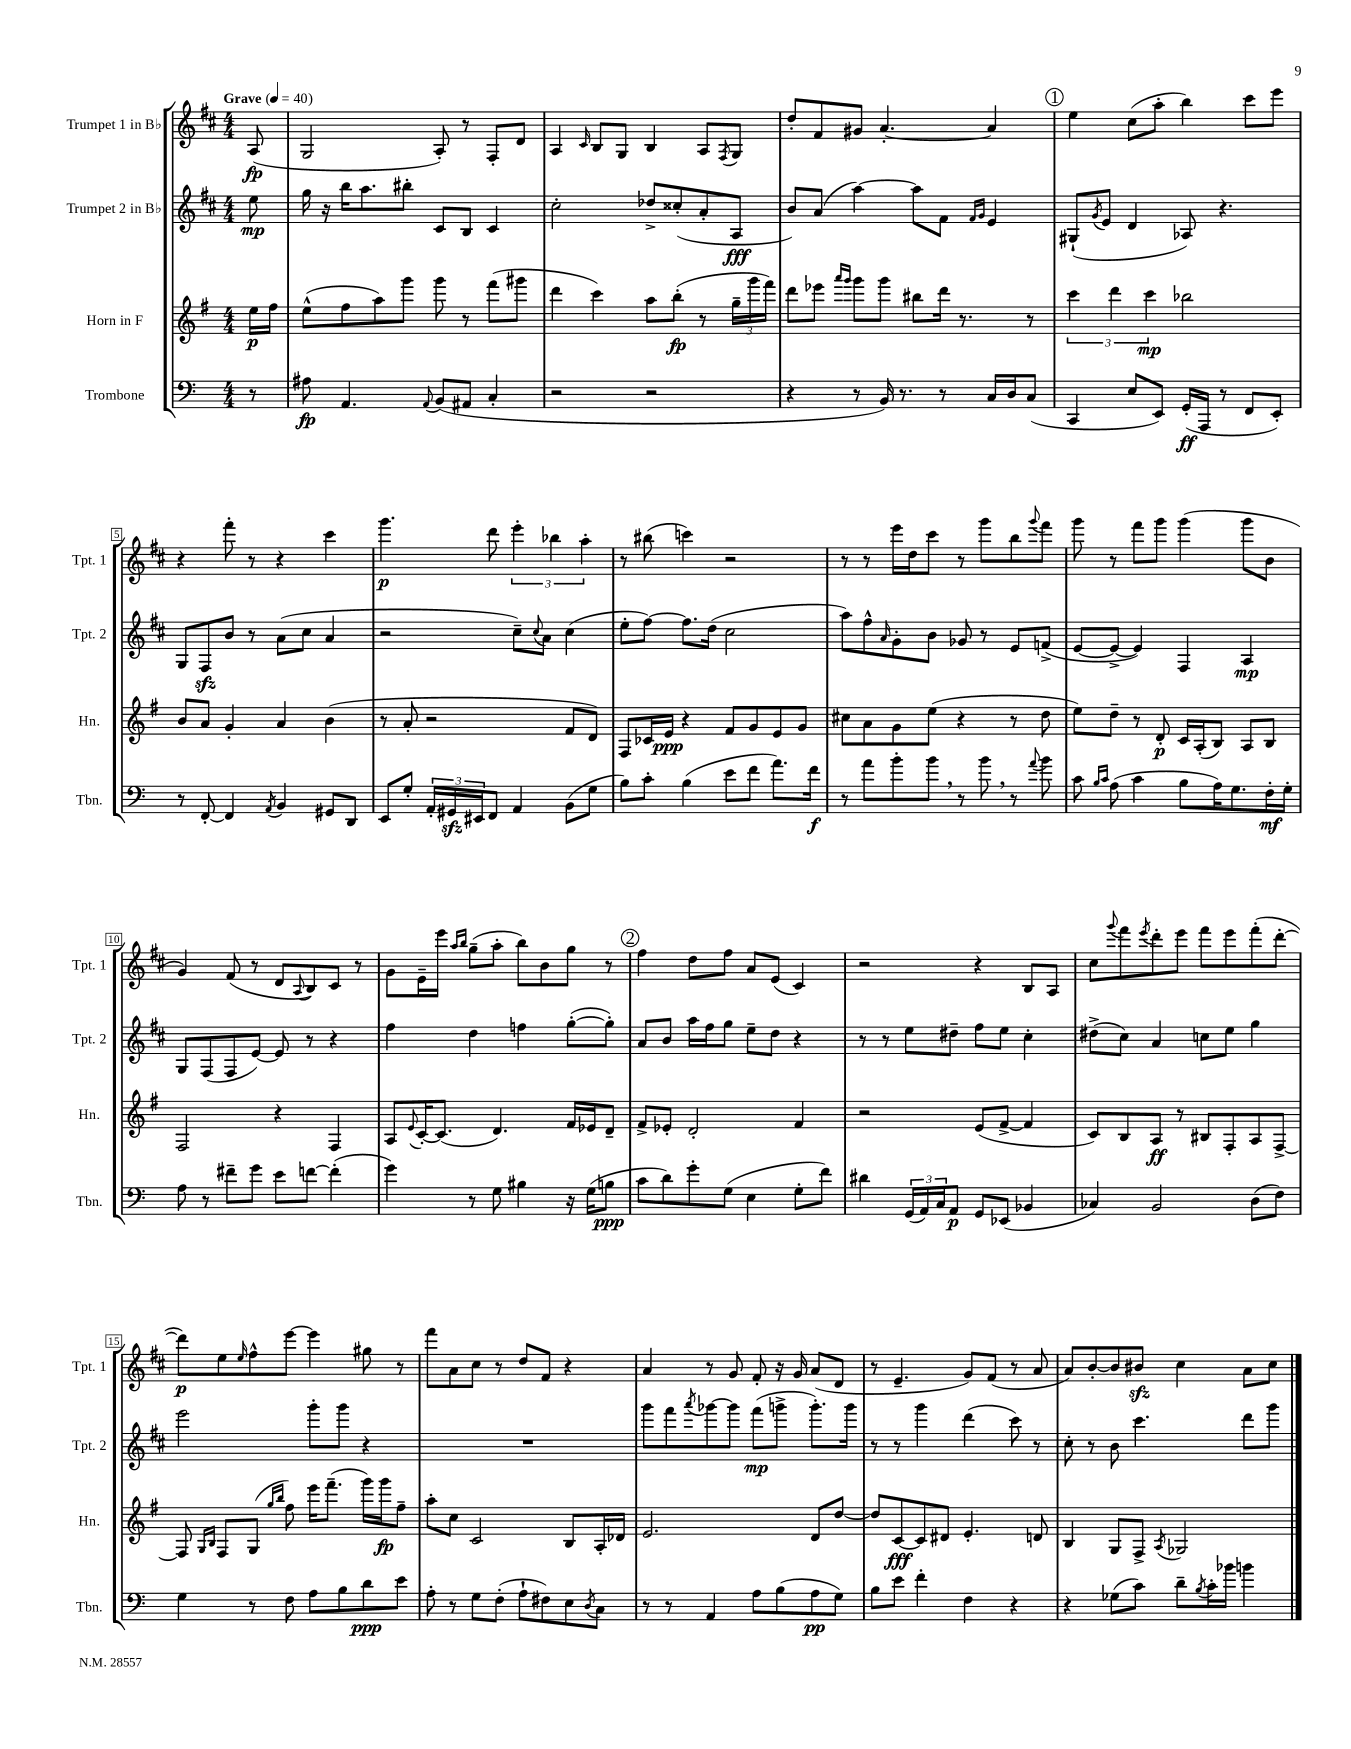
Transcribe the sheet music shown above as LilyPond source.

<<
\new StaffGroup <<
\new Staff = "s0" \with { instrumentName = "Trumpet 1 in Bb" shortInstrumentName = "Tpt. 1" } {
    \clef treble \key d \major \numericTimeSignature \time 4/4 \partial 8 \tempo "Grave" 4 = 40
    a8\fp( |
    g2 a8-.) r8 fis8-. d'8 |
    a4 \grace { cis'16 } b8 g8 b4 a8 \acciaccatura { fis8 } g8 |
    d''8-. fis'8 gis'8 a'4.~-. a'4 |
    \mark \markup { \circle "1" } e''4 cis''8( a''8-. b''4) cis'''8 e'''8 |
    r4 fis'''8-. r8 r4 cis'''4 |
    g'''4.\p d'''8 \tuplet 3/2 { e'''4-. bes''4 a''4-. } |
    r8 bis''8( c'''4) r2 |
    r8 r8 e'''16 d''16 cis'''8 r8 g'''8 b''8 \appoggiatura { g'''8 } fis'''8 |
    g'''8 r8 fis'''8 g'''8 g'''4( g'''8 b'8 |
    g'4) fis'8( r8 d'8 \appoggiatura { a8 } b8) cis'8 r8 |
    g'8 e'16-- e'''16 \grace { a''16 b''16 } g''8--( a''8-. b''8) b'8 g''8 r8 |
    \mark \markup { \circle "2" } fis''4 d''8 fis''8 a'8 e'8( cis'4) |
    r2 r4 b8 a8 |
    cis''8 \appoggiatura { g'''8 } fis'''8 \acciaccatura { e'''8 } d'''8-. e'''8 fis'''8 e'''8 fis'''8-.( d'''8~-. |
    d'''8\p) e''8 \grace { e''16 } fis''8-^ e'''8~ e'''4 gis''8 r8 |
    fis'''8 a'8 cis''8 r8 d''8 fis'8 r4 |
    a'4 r8 g'8 fis'8-. r16 g'16 a'8( d'8 |
    r8 e'4.-- g'8) fis'8( r8 a'8 |
    a'8) b'8~-. b'8 bis'8\sfz cis''4 a'8 cis''8 \bar "|." |
}
\new Staff = "s1" \with { instrumentName = "Trumpet 2 in Bb" shortInstrumentName = "Tpt. 2" } {
    \clef treble \key d \major \numericTimeSignature \time 4/4 \partial 8
    e''8\mp |
    g''16 r16 b''16 a''8. bis''8-. cis'8 b8 cis'4 |
    cis''2-. des''8-> cisis''8-.( a'8-. a8\fff |
    b'8) a'8( a''4~) a''8 fis'8 \grace { fis'16 g'16 } e'4 |
    \mark \markup { \circle "1" } gis8-!( \acciaccatura { g'8 } e'8 d'4 aes8) r4. |
    g8 fis8\sfz b'8 r8 a'8( cis''8 a'4 |
    r2 cis''8--) \appoggiatura { cis''8 } a'8 cis''4( |
    e''8-. fis''8~) fis''8. d''16( cis''2 |
    a''8) fis''8-^ \grace { a'16 } g'8-. b'8 ges'8 r8 e'8 f'8->( |
    e'8~ e'8~-> e'4) fis4 a4\mp |
    g8 fis8( fis8 e'8~) e'8 r8 r4 |
    fis''4 d''4 f''4 g''8~-.( g''8-.) |
    \mark \markup { \circle "2" } a'8 b'8 a''16 fis''16 g''8 e''8-- d''8 r4 |
    r8 r8 e''8 dis''8-- fis''8 e''8 cis''4-. |
    dis''8->( cis''8) a'4 c''8 e''8 g''4 |
    e'''2 g'''8-. g'''8 r4 |
    R1 |
    g'''8 fis'''8 \acciaccatura { a'''8 } ges'''8~ ges'''8 fis'''8\mp( g'''8-> g'''8.-.) g'''16 |
    r8 r8 g'''4 d'''4( cis'''8) r8 |
    cis''8-. r8 b'8 cis'''4. d'''8 g'''8 \bar "|." |
}
\new Staff = "s2" \with { instrumentName = "Horn in F" shortInstrumentName = "Hn." } {
    \clef treble \key g \major \numericTimeSignature \time 4/4 \partial 8
    e''16\p fis''16 |
    e''8-^( fis''8 a''8) g'''8 g'''8 r8 fis'''8( gis'''8 |
    d'''4 c'''4) a''8 b''8-.\fp( r8 \tuplet 3/2 { g''16-- g'''16 fis'''16) } |
    d'''8 ees'''8 \grace { a'''16 g'''16 } g'''8 g'''8 bis''8 d'''16 r8. r8 |
    \mark \markup { \circle "1" } \tuplet 3/2 { c'''4 d'''4 c'''4\mp } bes''2 |
    b'8 a'8 g'4-. a'4 b'4( |
    r8 a'8-. r2 fis'8 d'8) |
    fis8 ces'16 e'16\ppp r4 fis'8 g'8 e'8 g'8 |
    cis''8 a'8 g'8 e''8( r4 r8 d''8 |
    e''8) d''8-- r8 d'8-.\p c'16 a16-.( b8) a8 b8 |
    fis2 r4 fis4 |
    a8 \appoggiatura { e'8 } c'16~-. c'8.( d'4.) fis'16 ees'16 d'8-- |
    \mark \markup { \circle "2" } fis'8-> ees'8-. d'2-. fis'4 |
    r2 e'8( fis'8~-> fis'4 |
    c'8) b8 a8\ff r8 bis8 fis8-. a8 fis8~-> |
    fis8 \grace { g16 b16 } fis8 g8( \grace { g''16 b''16 } fis''8) e'''16 fis'''8.--( g'''16) g'''16\fp fis''8-- |
    a''8-. c''8 c'2 b8 a16-. des'16 |
    e'2. d'8 d''8~ |
    d''8 c'8~\fff c'8 dis'8 e'4.-. d'8 |
    b4 g8 fis8-> \acciaccatura { a8 } ges2 \bar "|." |
}
\new Staff = "s3" \with { instrumentName = "Trombone" shortInstrumentName = "Tbn." } {
    \clef bass \key c \major \numericTimeSignature \time 4/4 \partial 8
    r8 |
    ais8\fp a,4. \appoggiatura { a,8 } b,8( ais,8 c4-. |
    r2 r2 |
    r4 r8 b,16) r8. r8 c16 d16 c8( |
    \mark \markup { \circle "1" } c,4 e8 e,8) g,16-.\ff( a,,16 r8 f,8 e,8-.) |
    r8 f,8~-. f,4 \acciaccatura { a,8 } b,4 gis,8 d,8 |
    e,8 g8-. \tuplet 3/2 { a,16-. gis,16\sfz eis,16 } f,8 a,4 b,8( g8 |
    b8) c'8-. b4( e'8 f'8 a'8.) f'16\f |
    r8 a'8 b'8-. b'8 \breathe r8 b'8 \breathe r8 \appoggiatura { a'8 } b'8 |
    c'8 \grace { b16 c'16 } a8( c'4 b8 a16) g8. f16-.\mf g16-. |
    a8 r8 fis'8-- g'8 e'8 f'8~ f'4-.( |
    g'4) r8 g8 bis4 r16 g16( b8\ppp |
    \mark \markup { \circle "2" } c'8 d'8) g'8-. g8( e4 g8-. f'8) |
    dis'4 \tuplet 3/2 { g,16( a,16) c16 } a,8\p g,8 ees,8( bes,4 |
    ces4) b,2 d8( f8) |
    g4 r8 f8 a8 b8 d'8\ppp e'8 |
    a8-. r8 g8 f8-.( a8-! fis8) e8 \acciaccatura { d8 } c8 |
    r8 r8 a,4 a8 b8( a8\pp g8) |
    b8 e'8 f'4-. f4 r4 |
    r4 ges8( c'8) d'8-- \acciaccatura { b8 } c'16-. bes'16 b'4 \bar "|." |
}
>>
>>
\layout { \context { \Score \override BarNumber.stencil = #(make-stencil-boxer 0.1 0.3 ly:text-interface::print) } }
